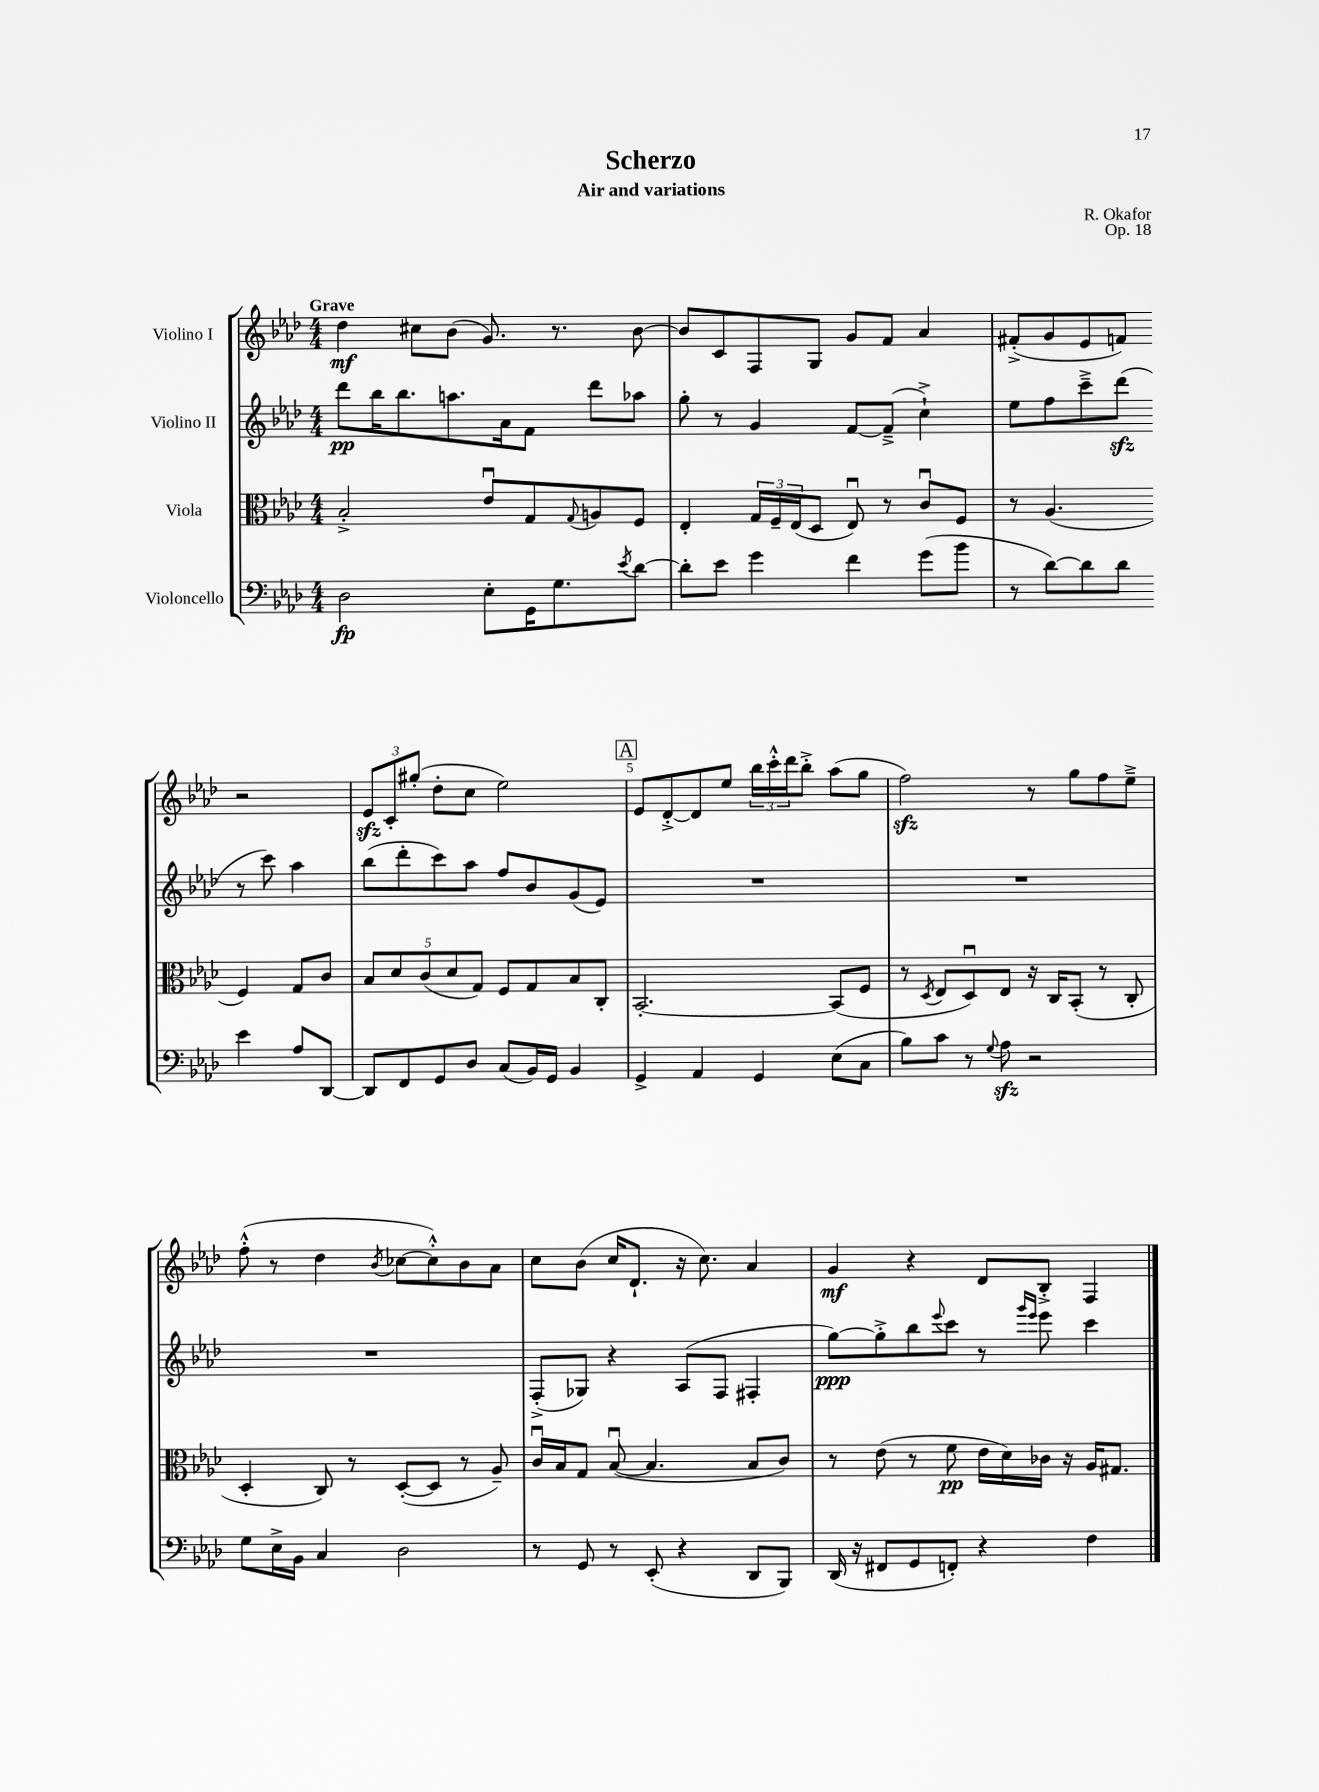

**kern	**dynam	**kern	**dynam	**kern	**dynam	**kern	**dynam
*part4	*part4	*part3	*part3	*part2	*part2	*part1	*part1
*staff4	*staff4	*staff3	*staff3	*staff2	*staff2	*staff1	*staff1
*I"Violoncello	*	*I"Viola	*	*I"Violino II	*	*I"Violino I	*
*clefF4	*	*clefC3	*	*clefG2	*	*clefG2	*
*k[b-e-a-d-]	*	*k[b-e-a-d-]	*	*k[b-e-a-d-]	*	*k[b-e-a-d-]	*
*M4/4	*	*M4/4	*	*M4/4	*	*M4/4	*
=1	=1	=1	=1	=1	=1	=1	=1
!	!	!	!	!	!	!LO:TX:a:B:t=Grave	!
2D-\	fp	2B-'^/	.	8ddd-\L	pp	4dd-\	mf
.	.	.	.	16bb-\K	.	.	.
.	.	.	.	8.bb-\	.	.	.
.	.	.	.	.	.	8cc#X\L	.
.	.	.	.	8.aan\	.	(8b-\J	.
8E-'\L	.	8e-u/L	.	.	.	8.g/)	.
.	.	.	.	16a-\k	.	.	.
16GG\K	.	8G/	.	8f\J	.	.	.
8.G\	.	.	.	.	.	8.r	.
.	.	8qqG/	.	.	.	.	.
.	.	8An/	.	8ddd-\L	.	.	.
8qe-/	.	.	.	.	.	.	.
[8d-\J	.	8F/J	.	8aa-X\J	.	[8b-\	.
=2	=2	=2	=2	=2	=2	=2	=2
8d-'\L]	.	4E-'/	.	8gg'\	.	8b-/L]	.
8e-\J	.	.	.	8r	.	8c/	.
4g\	.	24G/LL	.	4g/	.	8F/	.
.	.	24F~/	.	.	.	.	.
.	.	(24E-/J	.	.	.	.	.
.	.	8D-/J	.	.	.	8G/J	.
4f\	.	8E-u/)	.	[8f/L	.	8g/L	.
.	.	8r	.	(8f~^/J]	.	8f/J	.
(8g\L	.	8cu/L	.	4cc`^\)	.	4a-/	.
8b-\J	.	8F/J	.	.	.	.	.
=3	=3	=3	=3	=3	=3	=3	=3
8r	.	8r	.	8ee-\L	.	(8f#X'^/L	.
[8d-\L)	.	(4.A-/	.	8ff\	.	8g/	.
8d-\]	.	.	.	8ccc~^\	.	8e-/	.
8d-\J	.	.	.	(8ddd-zz\J	.	8fn/J)	.
4e-\	.	4F/)	.	8r	.	2r	.
.	.	.	.	8ccc\)	.	.	.
8A-/L	.	8G/L	.	4aa-\	.	.	.
[8DD-/J	.	8c/J	.	.	.	.	.
!!LO:LB:g=z
=4	=4	=4	=4	=4	=4	=4	=4
8DD-/L]	.	10B-/L	.	(8bb-\L	.	12e-zz/L	.
.	.	.	.	.	.	12c'/	.
.	.	10d-/	.	.	.	.	.
8FF/	.	.	.	8ddd-'\	.	.	.
.	.	.	.	.	.	(12gg#X'/J	.
.	.	(10c/	.	.	.	.	.
8GG/	.	.	.	8ccc\)	.	8dd-'\L	.
.	.	10d-/	.	.	.	.	.
8D-/J	.	.	.	8aa-\J	.	8cc\J	.
.	.	10G/J)	.	.	.	.	.
(8C/L	.	8F/L	.	8ff/L	.	2ee-\)	.
16BB-/L)	.	8G/	.	8b-/	.	.	.
16GG/JJ	.	.	.	.	.	.	.
4BB-/	.	8B-/	.	(8g/	.	.	.
.	.	8C'/J	.	8e-/J)	.	.	.
!!LO:REH:place=s1:t=A
=5	=5	=5	=5	=5	=5	=5	=5
4GG^/	.	[2.BB-'/	.	1r	.	8e-/L	.
.	.	.	.	.	.	[8d-'^/	.
4AA-/	.	.	.	.	.	8d-/]	.
.	.	.	.	.	.	8ee-/J	.
4GG/	.	.	.	.	.	24bb-\LL	.
.	.	.	.	.	.	24ccc'^^\	.
.	.	.	.	.	.	24ddd-\J	.
.	.	.	.	.	.	8bb-'^\J	.
(8E-\L	.	(8BB-/L]	.	.	.	(8aa-\L	.
8C\J	.	8F/J	.	.	.	8gg\J	.
=6	=6	=6	=6	=6	=6	=6	=6
8B-\L)	.	8r	.	1r	.	2ffzz\)	.
.	.	8qD-/	.	.	.	.	.
8c\J	.	8E-/L	.	.	.	.	.
8r	.	8D-u/)	.	.	.	.	.
8qqG/	.	.	.	.	.	.	.
8A-zz\	.	8E-/J	.	.	.	.	.
2r	.	16r	.	.	.	8r	.
.	.	16C/KL	.	.	.	.	.
.	.	(8BB-'/J	.	.	.	8gg\L	.
.	.	8r	.	.	.	8ff\	.
.	.	8C'/	.	.	.	8ee-~^\J	.
!!LO:LB:g=z
=7	=7	=7	=7	=7	=7	=7	=7
8G\L	.	4D-'/	.	1r	.	(8ff'^^\	.
16E-^\L	.	.	.	.	.	8r	.
16BB-\JJ	.	.	.	.	.	.	.
4C/	.	8C/)	.	.	.	4dd-\	.
.	.	8r	.	.	.	.	.
.	.	.	.	.	.	8qb-/	.
2D-\	.	([8D-'/L	.	.	.	[8cc-X\L	.
.	.	8D-/J]	.	.	.	8cc-'^^\])	.
.	.	8r	.	.	.	8b-\	.
.	.	8A-~/)	.	.	.	8a-\J	.
=8	=8	=8	=8	=8	=8	=8	=8
8r	.	16cu/LL	.	(8F'^/L	.	8cc\L	.
.	.	16B-/J	.	.	.	.	.
8GG/	.	8G/J	.	8G-X/J)	.	(8b-\J	.
8r	.	([8B-u/	.	4r	.	16cc/KL	.
.	.	.	.	.	.	8.d-`/J	.
(8EE-'/	.	4.B-/]	.	.	.	.	.
4r	.	.	.	(8A-/L	.	16r	.
.	.	.	.	.	.	8.cc\)	.
.	.	.	.	8F/J	.	.	.
8DD-/L	.	8B-/L	.	4F#X'/	.	4a-/	.
8BBB-/J)	.	8c/J)	.	.	.	.	.
=9	=9	=9	=9	=9	=9	=9	=9
(16DD-/	.	8r	.	[8gg\L)	ppp	4g/	mf
16r	.	.	.	.	.	.	.
8FF#X/L	.	(8e-\	.	8gg'^\]	.	.	.
8GG/	.	8r	.	8bb-\	.	4r	.
.	.	.	.	8qqeee-/	.	.	.
8FFn'/J)	.	8f\	pp	8ccc\J	.	.	.
4r	.	16e-\LL	.	8r	.	8d-/L	.
.	.	16d-\)	.	.	.	.	.
.	.	.	.	16qqggg/LL	.	.	.
.	.	.	.	16qqeee-/JJ	.	.	.
.	.	16c-X\JJ	.	8eee-\	.	8B-'^/J	.
.	.	16r	.	.	.	.	.
4F\	.	16A-/KL	.	4ccc\	.	4F/	.
.	.	8.G#X/J	.	.	.	.	.
==	==	==	==	==	==	==	==
*-	*-	*-	*-	*-	*-	*-	*-
